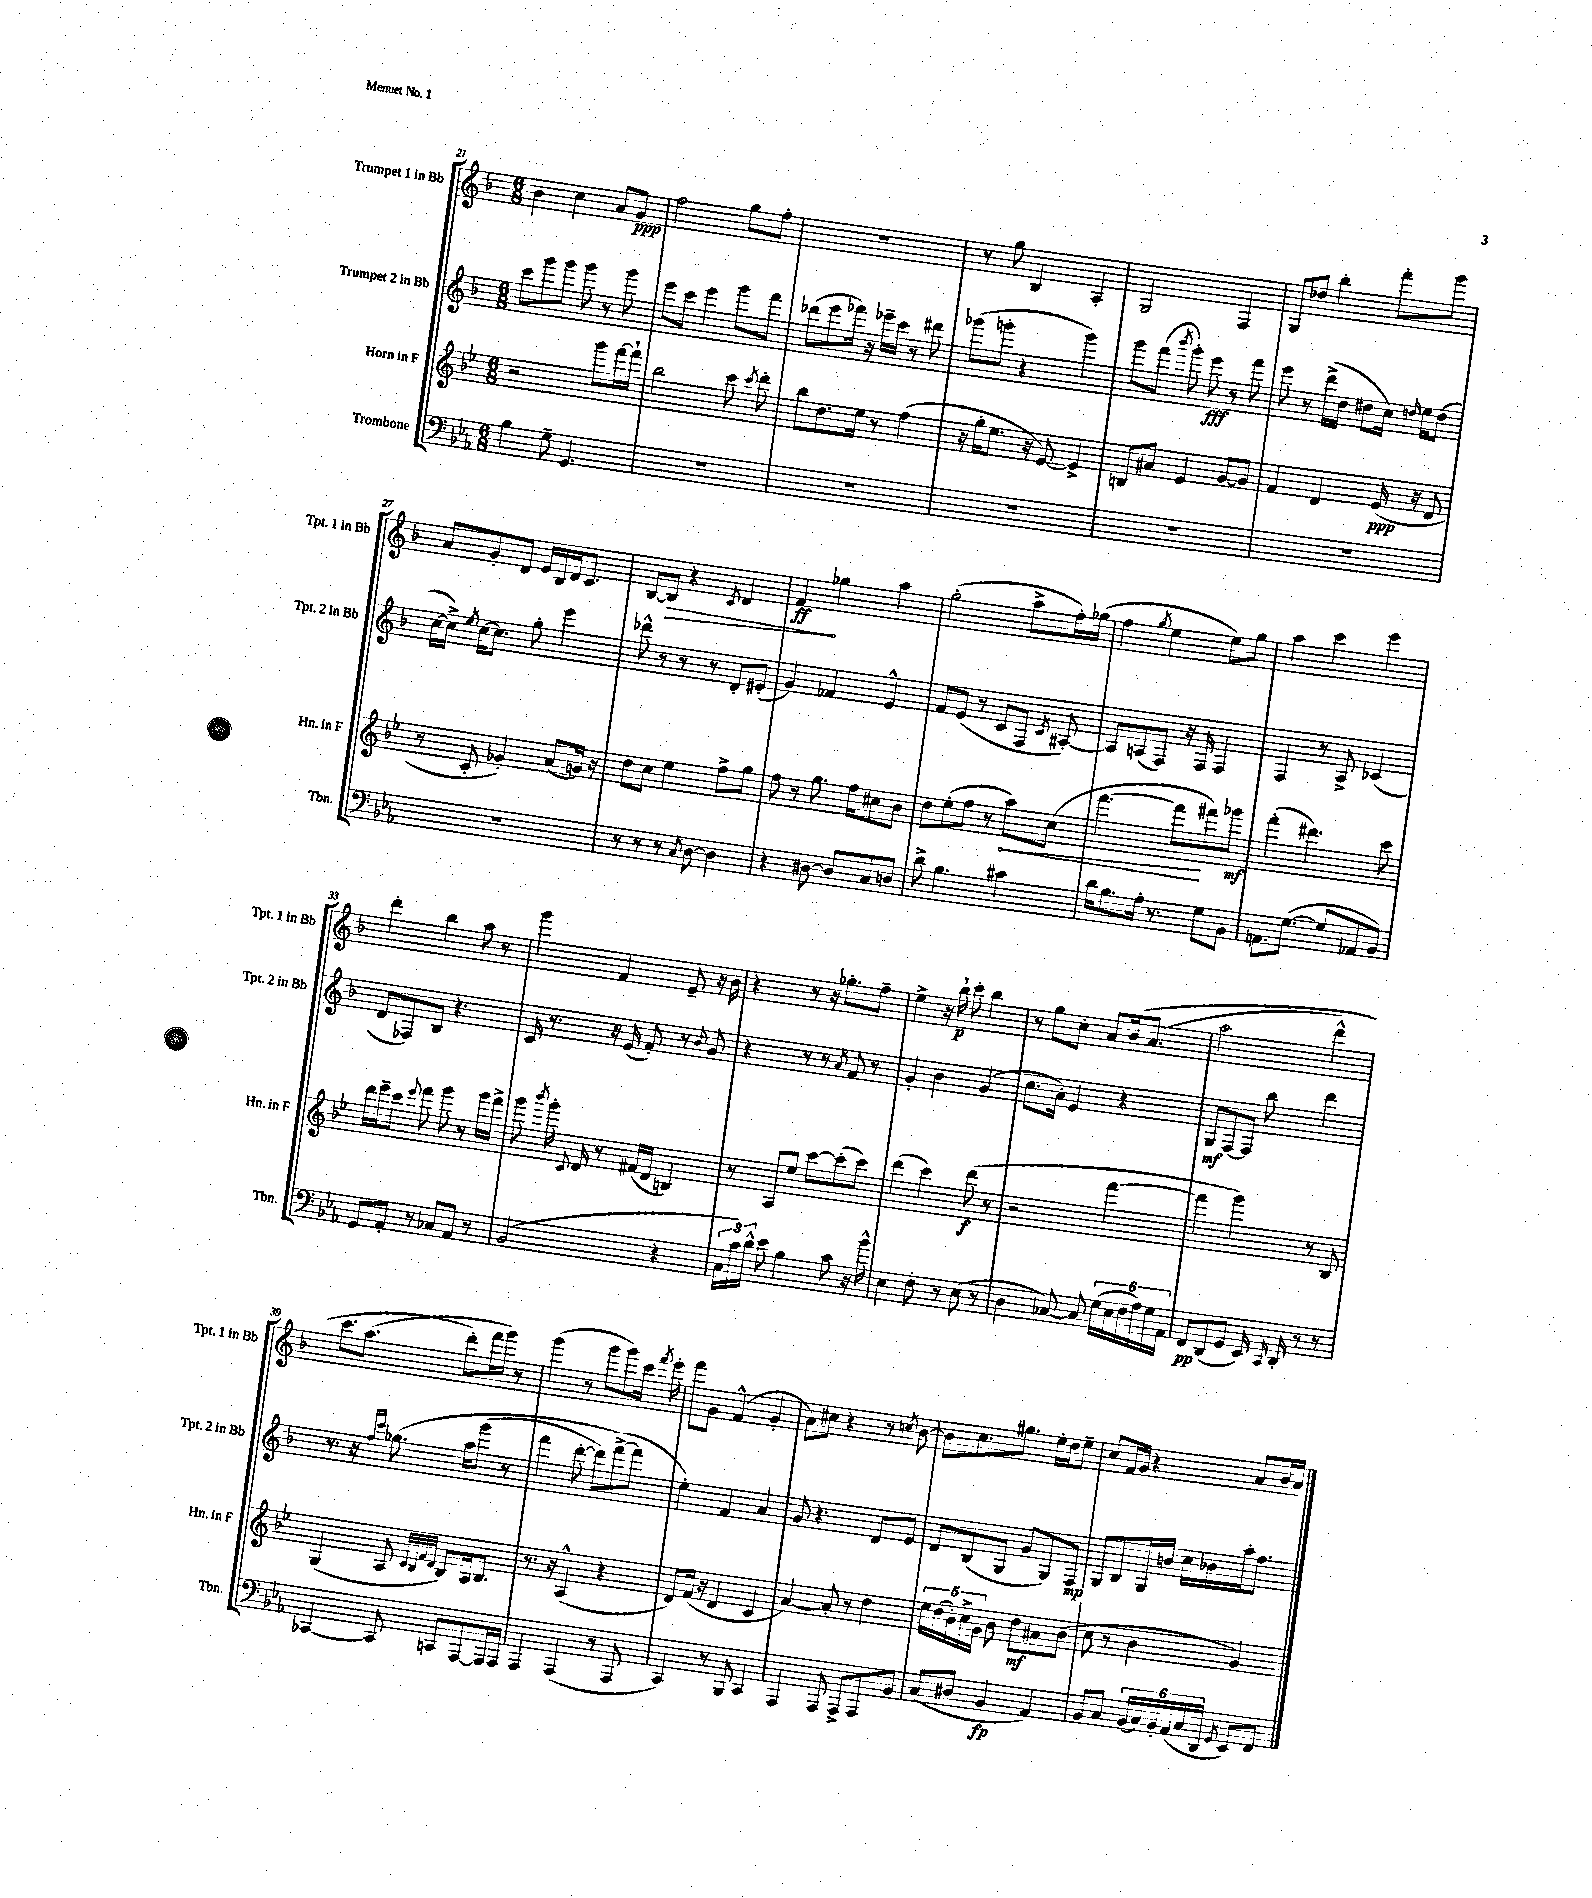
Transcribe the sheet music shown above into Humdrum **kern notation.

**kern	**kern	**kern	**kern
*staff4	*staff3	*staff2	*staff1
*clefF4	*clefG2	*clefG2	*clefG2
*k[b-e-a-]	*k[b-e-]	*k[b-]	*k[b-]
*M6/8	*M6/8	*M6/8	*M6/8
4B-\	2r	8ccc\L	4b-\
.	.	8ggg\	.
8G~\	.	8ggg\J	4cc\
4.GG/	.	8ggg\	.
.	8ggg\L	8r	8a/L
.	[16fff\L	8ggg\	8g/J
.	16fff`\]JJ	.	.
=	=	=	=
2.r	2bb-\	8eee\L	2ff\
.	.	8ccc\J	.
.	.	4eee\	.
.	8ccc\	8ggg\L	8gg\L
.	8qccc/	.	.
.	8ddd'\	8fff\J	8ff'\J
=	=	=	=
2.r	8bb-\L	(8ddd-\L	2.r
.	8.dd\	8eee\	.
.	.	16fff-\Jk)	.
.	16ee-\Jk	16r	.
.	8r	16eee-~\LL	.
.	.	16ccc\JJ	.
.	(4ff\	8r	.
.	.	8ddd#\	.
=	=	=	=
2.r	16r	(8ggg-\L	8r
.	16gg'\LK	.	.
.	8.ee-\J	8ggg'\J	8gg\
.	.	4r	4B-/
.	16r	.	.
.	[8e-/)	.	.
.	4e-^/]	4ggg\)	4A'/
=	=	=	=
2.r	8B/L	8ggg\L	2G/
.	8a#/J	(8fff\J	.
.	.	8qbbb-/	.
.	4e-/	8ggg'\)	.
.	.	8eee\	.
.	[8g/L	8r	4F/
.	8g/]J	8fff\	.
=	=	=	=
2.r	4f/	8eee\	8G/L
.	.	8r	8dd-/J
.	4d/	(16ddd^\LL	4bb-'\
.	.	16dd\JJ	.
.	.	8dd#\L	.
.	(16e-/	16cc\Jk)	8fff'\L
.	.	16qqdd/	.
.	16r	16ee\LK	.
.	8d/	(8dd\J	8ggg\J
=	=	=	=
2.r	8r	[16cc\LL	8a/L
.	.	16cc^\]JJ)	.
.	.	8qee/	.
.	8c'/	[16cc\LK	8g'/
.	.	8.cc\]J	.
.	4g-'/)	.	8d/J
.	.	8gg'\	16e/LL
.	.	.	16B-/
.	(8a/L	4eee\	16d/J
.	.	.	8.c/J
.	16g/Jk)	.	.
.	16r	.	.
=	=	=	=
8r	8dd\L	8ddd-^^\	[8B-/L
8r	8cc\J	8r	8B-/]J
8r	4ee-\	8r	4r
8qC/	.	.	.
[8D\	.	8r	.
.	.	.	8qc/
4D\]	8ff^\L	8d'/L	4d/
.	8gg\J	(8e#'/J	.
=	=	=	=
4r	8ff\	4g/)	4f/
.	8r	.	.
[8D#\	8.gg\	4f-/	4gg-\
8D#/]L	.	.	.
.	16ff\LK	.	.
8C/	8cc#\	4e^^/	4aa\
8D/J	8b-\J	.	.
=	=	=	=
8d^\	8dd\L	8f/L	(2gg'\
4.B-\	(8ee-'\	(8e/J	.
.	8ff\J	8r	.
.	8r	8c/L	.
4c#\	8aa\L)	8F/J	8aa^\L
.	.	8qc/	.
.	(8cc\J	[8A#'/)	16ff'\L)
.	.	.	(16gg-\JJ
=	=	=	=
16d\LK	[4.fff\	8A#/]L	4ff\
8.B-\	.	.	.
.	.	(8A/	.
.	.	.	8qgg/
16A-'\Jk	.	8F/J)	4ee\
8.r	.	.	.
.	8fff\]L	16r	.
.	.	16F/	.
8G\L	8fff#\)	4F/	8ee\L)
8BB-\J	8ggg-\J	.	8gg\J
=	=	=	=
8.AA\L	(4fff'\	4F/	4aa\
([8.G\J	.	.	.
.	4.ddd#\)	8r	4ccc\
8G/]L	.	8A^/	.
8AA-/	.	(4c-/	4eee\
8BB-/J)	8ccc\	.	.
=	=	=	=
8GG/L	16ddd\LL	8d/L	4ddd'\
.	16eee-~\J	.	.
8AA-'/J	8ccc\J	8F-/)	.
.	8qqeee-/	.	.
8r	8fff\	8B-/J	4bb-\
8C-/L	8ggg\	4.r	.
8AA-/J	8r	.	8aa\
8r	16ggg\LL	.	8r
.	16fff^\JJ	.	.
=	=	=	=
(2BB-/	8ggg\	16c/	4ggg\
.	.	8.r	.
.	8qbbb-/	.	.
.	16ggg'\	.	.
.	8qqc/	.	.
.	16d/	.	.
.	8r	16r	4f/
.	.	(16e/	.
.	(16f#/LL	8f'/)	.
.	16d/JJ	.	.
4r	4B/)	8r	8e~/
.	.	8qqb-/	.
.	.	8g/	16r
.	.	.	16b-\
=	=	=	=
24C\LL	8r	4r	4r
24c\)	.	.	.
24d^^\JJ	.	.	.
8e-\	8A/L	.	.
4B-\	8ee-/J	8r	8r
.	[8ccc\L	8r	16r
.	.	.	8.gg-'\L
.	.	8qa/	.
8c\	(8ccc'\]	8f/	.
16r	8ccc\J)	8r	8ff~\J
16b-^^\	.	.	.
=	=	=	=
4E-\	(4ddd\	4g'/	4ee^\
8F'\	4ccc\)	4b-\	16r
.	.	.	16bb-`\
8r	.	.	8ccc'\
(8E-\	(8ddd\	(4g/	4bb-\
8r	8r	.	.
=	=	=	=
4D\	2r	8.cc\L	8r
.	.	.	8gg\L
.	.	16a'\Jk)	.
[8C-/)	.	4e/	8cc'\J
8C-/]	.	.	8a/L
(24G\LL	[4fff\	4r	&(16b-/k
24E-\	.	.	.
.	.	.	(8.a/J
24F\	.	.	.
24A-\)	.	.	.
24G\	.	.	.
24AA-\JJ	.	.	.
=	=	=	=
8FF/L	4fff\]	8G/L	2aa\
(8DD/	.	[8F/	.
8GG/J	4ggg\)	8F/]J	.
16EE-/)	.	8bb-\	.
16qqCC/	.	.	.
16DD'/	.	.	.
8r	8r	4ddd\	4ddd^^\)
8r	8B-/	.	.
=	=	=	=
[4CC-/	(4G/	8.r	8.ccc\L
.	.	16r	(8.aa\J
.	.	16qqff/LL	.
.	.	16qqccc/JJ	.
8CC-/]	8A/	&(8.gg-\	.
.	32qqc/LLL	.	.
.	32qqB-/	.	.
.	32qqf/	.	.
.	32qqd/JJJ	.	.
8CC/L	8B-/L)	.	8ddd'\L&)
.	.	16aa\LK	.
[8AAA-/	16A/k	(8ggg\J	16fff\L
.	8.B-/J	.	16ggg\JJ)
16AAA-/]L	.	8r	8r
16AAA-/JJ	.	.	.
=	=	=	=
4AAA-/	8.r	4fff\	(4ggg\
.	16r	.	.
(4AAA-/	(4A^^/	[8ddd'\	8r
.	.	8ddd\]L)	8ggg\L
8r	4r	([8fff^\&)	8ggg\)
8AAA-/	.	8fff\]J	16ccc\Jk
.	.	.	8qfff/
.	.	.	16eee'\
=	=	=	=
4CC/)	8d/L)	4ee'\)	8fff\L
.	(16f/Jk	.	8g\J
.	16r	.	.
8r	4d/	4f/	(4f^^/
8BBB-/	.	.	.
4CC/	4c/	4a/	4g'/
=	=	=	=
4AAA-/	[4a/)	8g/	8a\L)
.	.	4.r	8cc#\J
8AAA-/	8a'/]	.	4r
8AAA-^/L	8r	.	.
8AAA-/	4dd\	8d/L	8r
.	.	.	8qcc/
8BB-/J	.	8e/J	[8b-\
=	=	=	=
(8C/L	20ee-\LL	8d/L	8b-\]L
.	(20dd\	.	.
.	20b-'\)	.	.
8D#/J	.	(8B-/	8.cc\
.	20cc^\	.	.
.	20g\JJ	.	.
4BB-/	8b-\	8G/J	.
.	.	.	8.gg#\J
.	8dd\L	8g/L	.
4AA-/)	8a#\	8G/)	16ee'\LL
.	.	.	16dd\J
.	(8b-\J	8F/J	8ee~\J
=	=	=	=
8BB-/L	8cc\	8G/L	8cc/L
8C/J	8r	8B-/	16f/L
.	.	.	16g/JJ
(24BB-/LL	4b-\	16G/L	4r
24C/)	.	.	.
.	.	16b/JJ	.
24BB-'/	.	.	.
(24AA-/	.	16cc\LL	.
24C/	.	.	.
.	.	16b-\	.
24DD/JJ	.	.	.
8qGG/	.	.	.
8EE-/L)	4g/)	16aa'\J	8a/L
.	.	8.ff\J	.
8FF/J	.	.	16b-/L
.	.	.	16a/JJ
==	==	==	==
*-	*-	*-	*-
